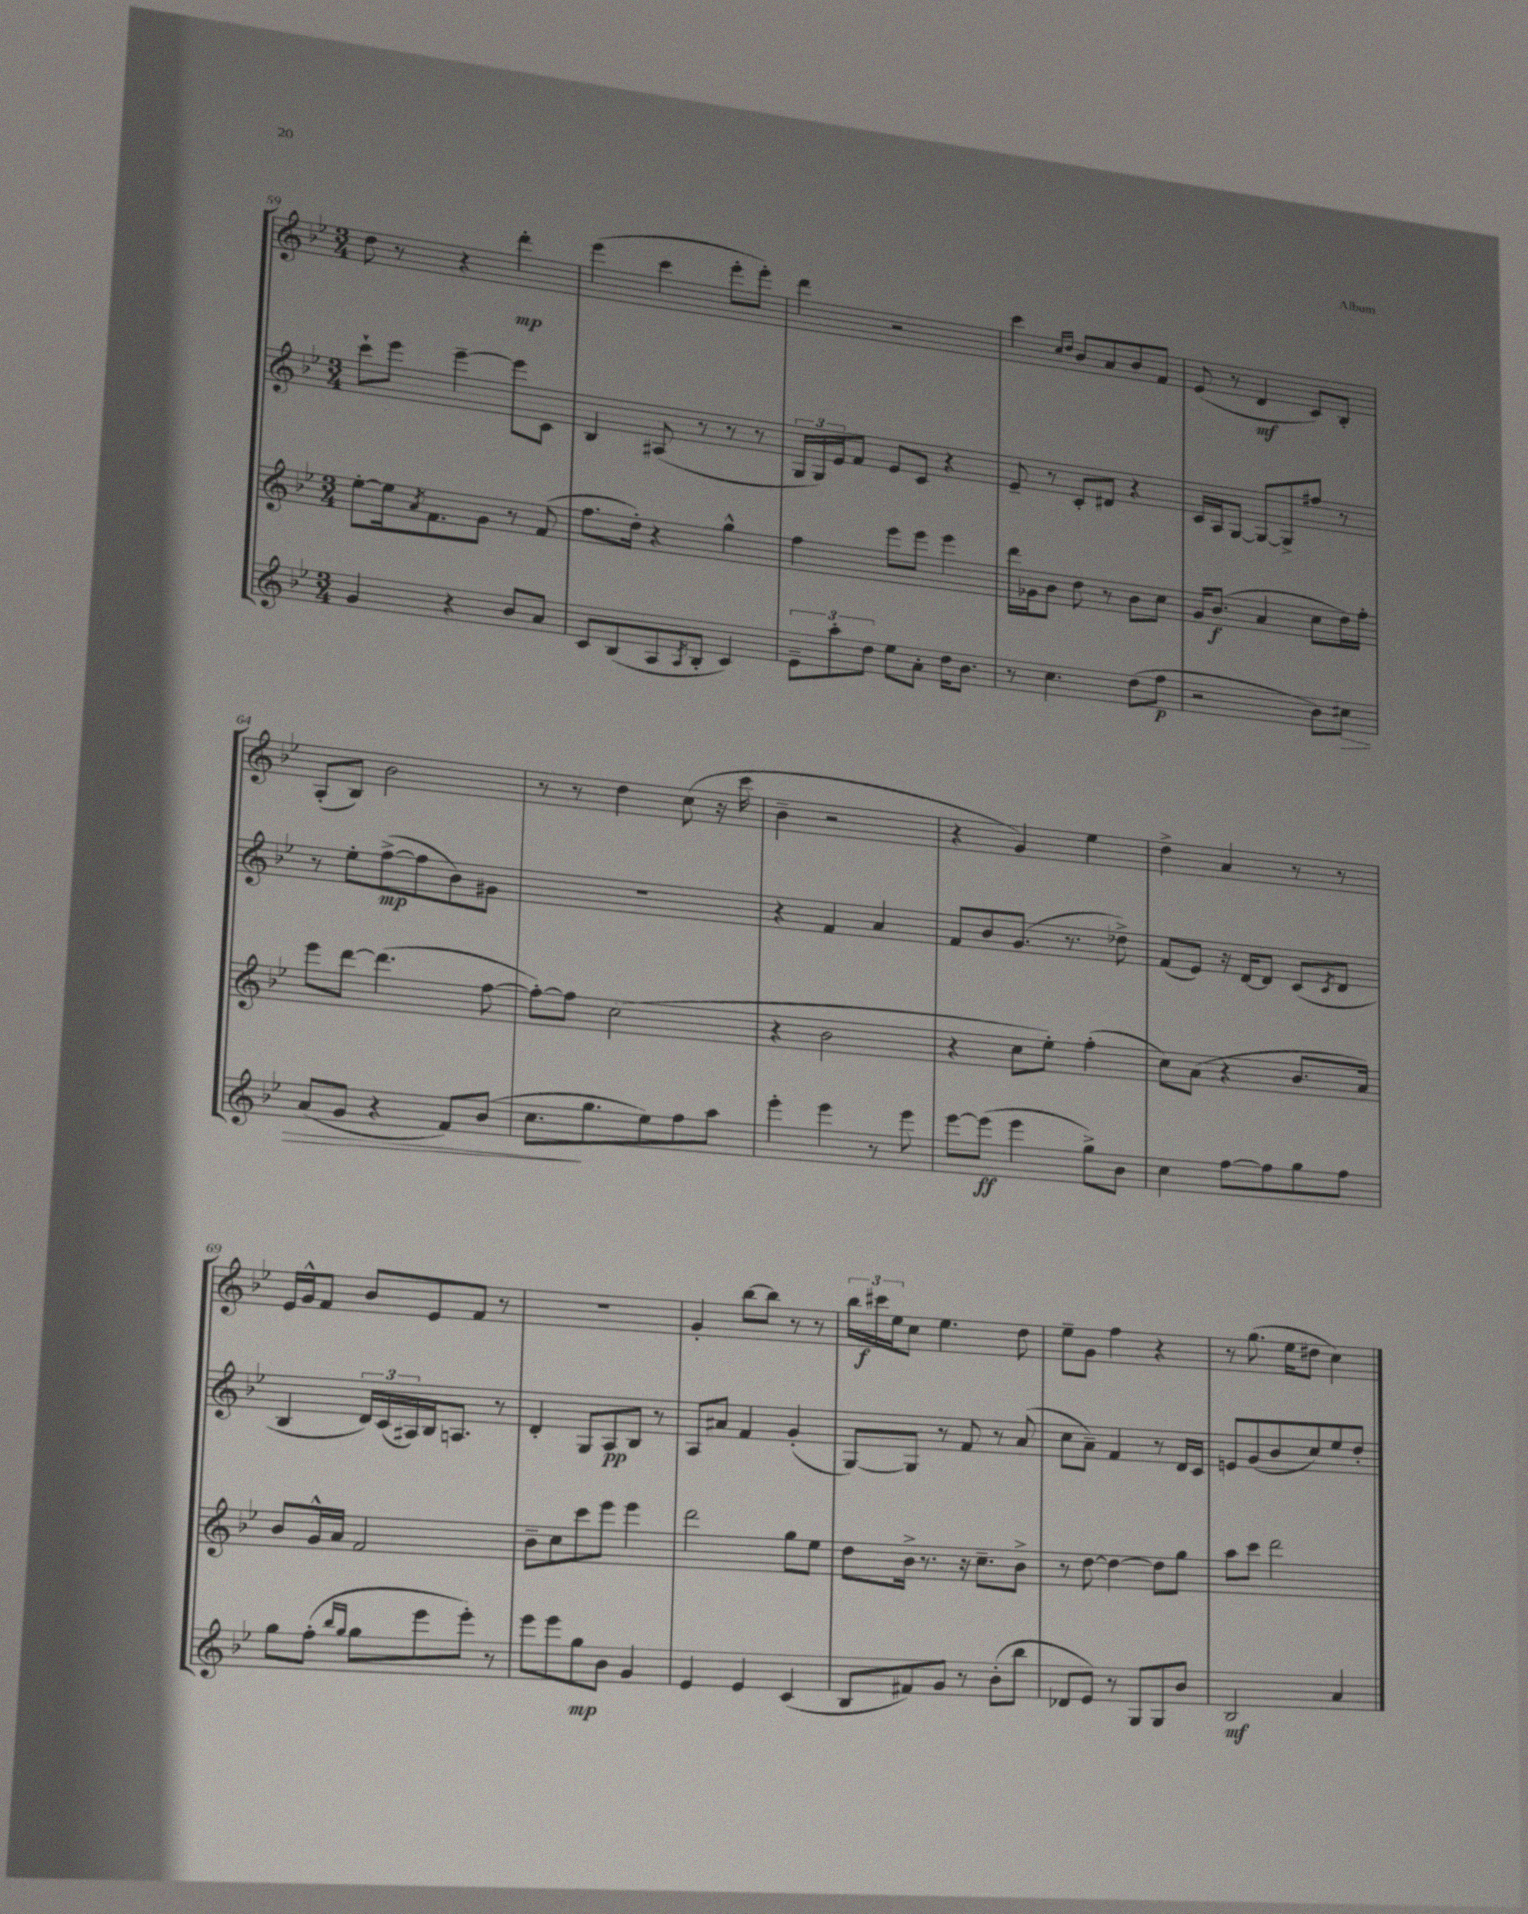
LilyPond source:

<<
\new StaffGroup <<
\new Staff = "s0" {
    \clef treble \key bes \major \numericTimeSignature \time 3/4
    d''8 r8 r4 d'''4-.\mp |
    ees'''4( c'''4 ees'''8-. ees'''8-.) |
    d'''4 r2 |
    c'''4 \grace { c''16 d''16 } bes'8 a'8 bes'8 f'8 |
    ees'8( r8 d'4\mf c'8) bes8-. |
    a8-.( bes8) bes'2 |
    r8 r8 d''4 c''8( r16 c'''16 |
    bes'4-- r2 |
    r4 g'4) ees''4 |
    d''4-> a'4 r8 r8 |
    ees'16 g'16-^ f'8 bes'8 ees'8 f'8 r8 |
    R2. |
    g'4-. bes''8~ bes''8 r8 r8 |
    \tuplet 3/2 { bes''16 cis'''16\f ees''16 } c''8 ees''4. d''8 |
    ees''8-- g'8 f''4 r4 |
    r8 g''8.( ees''16 dis''8 c''4) \bar "|." |
}
\new Staff = "s1" {
    \clef treble \key bes \major \numericTimeSignature \time 3/4
    c'''8-! ees'''8 ees'''4~-- ees'''8 c'8 |
    bes4 ais8( r8 r8 r8 |
    \tuplet 3/2 { g16 g16) ees'16 } f'8 ees'8 c'8 r4 |
    ees'8-- r8 c'8-. dis'8 r4 |
    c'16 a16 g8~ g8~ g8-> fis''8 r8 |
    r8 ees''8-. f''8~->\mp( f''8 bes'8) gis'8 |
    R2. |
    r4 f'4 a'4 |
    f'8 bes'8 g'8.( r8. des''8->) |
    f'8( ees'8) r16 d'16~ d'8 c'8( \acciaccatura { c'8 } d'8 |
    bes4 \tuplet 3/2 { d'16) c'16( ais16) } bes16 a8. r8 |
    d'4-. g8 a8\pp bes8 r8 |
    a8 ais'8 f'4 g'4-.( |
    g8~) g8 r8 f'8 r8 a'8( |
    c''8 a'8--) f'4 r8 d'16 c'16 |
    e'8 g'8( bes'8 c''8) ees''8 d''8-. \bar "|." |
}
\new Staff = "s2" {
    \clef treble \key bes \major \numericTimeSignature \time 3/4
    ees''8~-. ees''16 \acciaccatura { a'8 } f'8. g'8 r8 f'8( |
    f''8. d''16-.) r4 g''4-^ |
    f''4 ees'''8 ees'''8 ees'''4 |
    d'''16 ges'16 bes'8 d''8 r8 bes'8 c''8 |
    g'16 bes'8.\f( a'4 c''8 d''16) f''16-. |
    ees'''8 d'''8~ d'''4.( f''8~ |
    f''8~-.) f''8 c''2( |
    r4 bes'2 |
    r4 c''8 ees''8-.) f''4-.( |
    c''8) a'8( r4 bes'8. a'16) |
    bes'8 g'16-^ a'16 f'2 |
    bes'8-- c''8 c'''8 ees'''8 ees'''4 |
    d'''2 g''8 ees''8 |
    d''8 bes'16-> r8. r16 c''8.-- bes'8-> |
    r8 d''8~ d''4~ d''8 g''8 |
    a''8 c'''8 d'''2 \bar "|." |
}
\new Staff = "s3" {
    \clef treble \key bes \major \numericTimeSignature \time 3/4
    g'4 r4 bes'8 a'8 |
    c'8 bes8( a8 \acciaccatura { a8 } bes8-. c'4) |
    \tuplet 3/2 { ees'8-- a''8-. d''8 } ees''8 a'8-. d''16 bes'8. |
    r8 c''4. d''8( f''8\p |
    r2 bes'8) cis''8\> |
    a'8( g'8 r4 f'8) bes'8( |
    c''8.\! g''8. ees''8) f''8 a''8 |
    ees'''4-. ees'''4 r8 ees'''8 |
    ees'''8~ ees'''8\ff( ees'''4 g''8->) bes'8 |
    c''4 f''8~ f''8 g''8 f''8 |
    g''8 f''8-.( \grace { bes''16 g''16 } g''8 ees'''8 ees'''8-.) r8 |
    ees'''8 ees'''8 g''8\mp bes'8 g'4 |
    ees'4 ees'4 c'4( |
    bes8 fis'8) g'8 r8 bes'8-.( bes''8 |
    des'8 ees'8) r8 g8 g8 bes'8 |
    bes2\mf a'4 \bar "|." |
}
>>
>>
\layout { \context { \Score currentBarNumber = #59 } }
